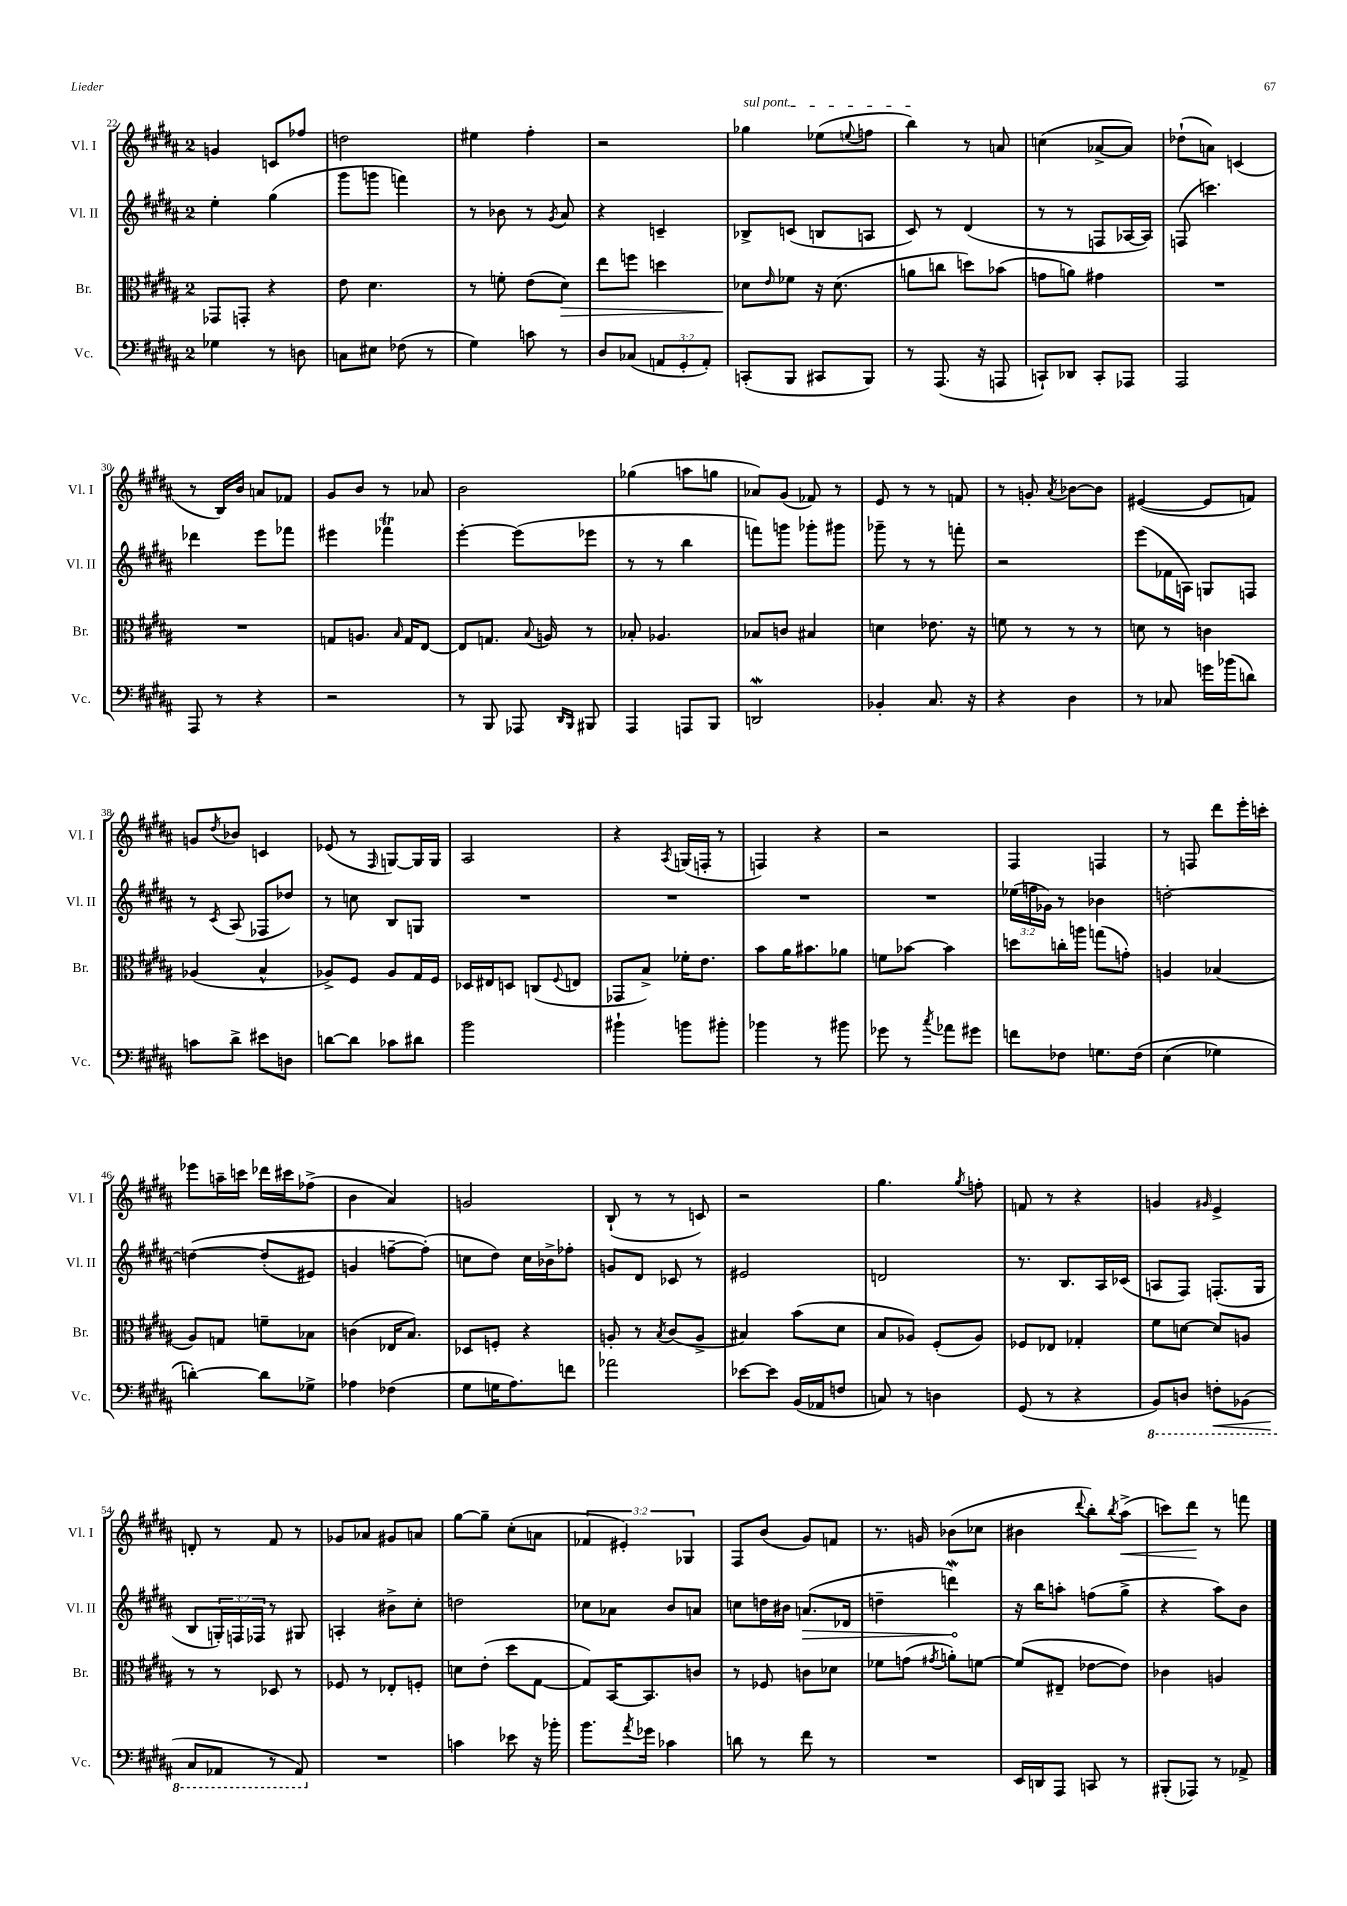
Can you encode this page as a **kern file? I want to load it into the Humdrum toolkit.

**kern	**dynam	**kern	**dynam	**kern	**dynam	**kern	**dynam
*part4	*part4	*part3	*part3	*part2	*part2	*part1	*part1
*staff4	*staff4	*staff3	*staff3	*staff2	*staff2	*staff1	*staff1
*I"Vc.	*	*I"Br.	*	*I"Vl. II	*	*I"Vl. I	*
*I'Vc.	*	*I'Br.	*	*I'Vl. II	*	*I'Vl. I	*
*clefF4	*	*clefC3	*	*clefG2	*	*clefG2	*
*k[f#c#g#d#a#]	*	*k[f#c#g#d#a#]	*	*k[f#c#g#d#a#]	*	*k[f#c#g#d#a#]	*
*M2/4	*	*M2/4	*	*M2/4	*	*M2/4	*
=22	=22	=22	=22	=22	=22	=22	=22
4G-X\	.	8GG-X/L	.	4ee'\	.	4gn/	.
.	.	8GGn'/J	.	.	.	.	.
8r	.	4r	.	(4gg#\	.	8cn/L	.
8Dn\	.	.	.	.	.	8ff-X/J	.
=23	=23	=23	=23	=23	=23	=23	=23
8Cn\L	.	8e\	.	8ggg#\L	.	2ddn\	.
8E#X\J	.	4.d#\	.	8gggn\J	.	.	.
(8F-X\	.	.	.	4fffn\)	.	.	.
8r	.	.	.	.	.	.	.
=24	=24	=24	=24	=24	=24	=24	=24
4G#\)	.	8r	.	8r	.	4ee#X\	.
.	.	8fn'\	.	8b-X\	.	.	.
8cn\	.	(8e\L	.	8r	.	4ff#'\	.
.	.	.	.	8qg#/	.	.	.
!	!	!	!LO:HP:b	!	!	!	!
8r	.	8d#\J)	>	8a#/	.	.	.
=25	=25	=25	=25	=25	=25	=25	=25
8D#/L	.	8ee\L	.	4r	.	2r	.
(8C-X/J	.	8ffn\J	.	.	.	.	.
12AAn/L	.	4ddn\	.	4cn~/	.	.	.
12GG#'/	.	.	.	.	.	.	.
12AA'/J)	.	.	.	.	.	.	.
=26	=26	=26	=26	=26	=26	=26	=26
!	!	!	!	!	!	!LO:TX:a:i:t=sul pont.	!
(8CCn'/L	.	8d-X\L	.	8B-X^/L	.	4gg-X\	.
.	.	16qqe/	.	.	.	.	.
8BBB/J	.	8f-X\J	]	(8cn/J	.	.	.
8CC#X/L	.	16r	.	8Bn/L	.	(8ee-X\L	.
.	.	(8.d-\	.	.	.	.	.
.	.	.	.	.	.	8qqeen/	.
8BBB/J)	.	.	.	8An/J	.	8ffn\J	.
=27	=27	=27	=27	=27	=27	=27	=27
8r	.	8an\L	.	8c#/)	.	4bb\)	.
(8.AAA#/	.	8ccn\J	.	8r	.	.	.
.	.	8ddn\L)	.	(4d#/	.	8r	.
16r	.	.	.	.	.	.	.
8AAAn/	.	(8b-X\J	.	.	.	8an/	.
=28	=28	=28	=28	=28	=28	=28	=28
8CCn`/L)	.	8gn\L	.	8r	.	(4ccn\	.
8DD-X/J	.	8an\J)	.	8r	.	.	.
8CC'/L	.	4g#X\	.	8Fn/L	.	[8a-X^/L	.
8AAA-X/J	.	.	.	[16A-X/L	.	8a-/J])	.
.	.	.	.	16A-/JJ])	.	.	.
=29	=29	=29	=29	=29	=29	=29	=29
2AAA#/	.	2r	.	(8Fn/	.	(8dd-X`\L	.
.	.	.	.	4.cccn\)	.	8an\J)	.
.	.	.	.	.	.	(4cn/	.
!!LO:LB:g=z
=30	=30	=30	=30	=30	=30	=30	=30
8AAA#/	.	2r	.	4ddd-X\	.	8r	.
8r	.	.	.	.	.	16B/LL)	.
.	.	.	.	.	.	16b/JJ	.
4r	.	.	.	8eee\L	.	8an/L	.
.	.	.	.	8fff-X\J	.	8f-X/J	.
=31	=31	=31	=31	=31	=31	=31	=31
2r	.	8Gn/L	.	4eee#X\	.	8g#/L	.
.	.	8.An/J	.	.	.	8b/J	.
.	.	.	.	4fff-XT\	.	8r	.
.	.	16qqB/	.	.	.	.	.
.	.	16G/KL	.	.	.	.	.
.	.	[8E/J	.	.	.	8a-X/	.
=32	=32	=32	=32	=32	=32	=32	=32
8r	.	8E/L]	.	[4eee'\	.	2b\	.
8BBB/	.	8.Gn/J	.	.	.	.	.
8AAA-X/	.	.	.	(8eee\L]	.	.	.
.	.	8qqB/	.	.	.	.	.
.	.	16An/	.	.	.	.	.
16qqDD#/LL	.	.	.	.	.	.	.
16qqBBB/JJ	.	.	.	.	.	.	.
8BBB#X/	.	8r	.	8eee-X\J	.	.	.
=33	=33	=33	=33	=33	=33	=33	=33
4AAA#/	.	8B-X'/	.	8r	.	(4gg-X\	.
.	.	4.A-X/	.	8r	.	.	.
8AAAn/L	.	.	.	4bb\	.	8aan\L	.
8BBB/J	.	.	.	.	.	8ggn\J	.
=34	=34	=34	=34	=34	=34	=34	=34
2DDnw/	.	8B-X/L	.	8fffn\L)	.	8a-X/L)	.
.	.	8cn/J	.	8gggn\J	.	(8g#/J	.
.	.	4B#X/	.	8ggg-X'\L	.	8f-X/)	.
.	.	.	.	8ggg#X\J	.	8r	.
=35	=35	=35	=35	=35	=35	=35	=35
4BB-X'/	.	4dn\	.	8ggg-X~\	.	8e/	.
.	.	.	.	8r	.	8r	.
8.C#/	.	8.e-X\	.	8r	.	8r	.
.	.	.	.	8fffn'\	.	8fn/	.
16r	.	16r	.	.	.	.	.
=36	=36	=36	=36	=36	=36	=36	=36
4r	.	8fn\	.	2r	.	8r	.
.	.	8r	.	.	.	8gn'/	.
.	.	.	.	.	.	8qa#/	.
4D#\	.	8r	.	.	.	[8b-X\L	.
.	.	8r	.	.	.	8b-\J]	.
=37	=37	=37	=37	=37	=37	=37	=37
8r	.	8dn\	.	(8eee\L	.	([4e#X/	.
8C-X/	.	8r	.	16f-X\L	.	.	.
.	.	.	.	16An\JJ)	.	.	.
16gn\LL	.	4cn\	.	8Gn/L	.	8e#/L]	.
(16b-X\J	.	.	.	.	.	.	.
8dn\J)	.	.	.	8Fn/J	.	8fn/J)	.
!!LO:LB:g=z
=38	=38	=38	=38	=38	=38	=38	=38
8cn\L	.	(4A-X/	.	8r	.	8gn/L	.
.	.	.	.	8qc#/	.	8qdd#/	.
8d#^\J	.	.	.	(8A#/	.	8b-X/J	.
8e#X\L	.	4B^^/	.	8F-X/L	.	4cn/	.
8Dn\J	.	.	.	8dd-X/J)	.	.	.
=39	=39	=39	=39	=39	=39	=39	=39
[8dn\L	.	8A-X^/L)	.	8r	.	(8e-X/	.
8d\J]	.	8F#/J	.	8ccn\	.	8r	.
.	.	.	.	.	.	16qqF#/	.
8c-X\L	.	8A-/L	.	8B/L	.	[8Gn/L)	.
8d#X\J	.	16G#/L	.	8Gn/J	.	16G/L]	.
.	.	16F#/JJ	.	.	.	16G/JJ	.
=40	=40	=40	=40	=40	=40	=40	=40
2b\	.	16D-X/LL	.	2r	.	2A#/	.
.	.	16E#X/J	.	.	.	.	.
.	.	8Dn/J	.	.	.	.	.
.	.	(8Cn/L	.	.	.	.	.
.	.	8qqF#/	.	.	.	.	.
.	.	8En/J	.	.	.	.	.
=41	=41	=41	=41	=41	=41	=41	=41
4b#X`\	.	8GG-X/L	.	2r	.	4r	.
.	.	8B^/J)	.	.	.	.	.
.	.	.	.	.	.	8qA#/	.
8bn\L	.	16f-X'\KL	.	.	.	(16Gn/LL	.
.	.	8.e\J	.	.	.	16Fn'/JJ	.
8b#X'\J	.	.	.	.	.	8r	.
=42	=42	=42	=42	=42	=42	=42	=42
4b-X\	.	8b\L	.	2r	.	4Fn/)	.
.	.	16a#\K	.	.	.	.	.
.	.	8.b#X\	.	.	.	.	.
8r	.	.	.	.	.	4r	.
8b#X\	.	8a-X\J	.	.	.	.	.
=43	=43	=43	=43	=43	=43	=43	=43
8g-X\	.	8fn\L	.	2r	.	2r	.
8r	.	[8b-X\J	.	.	.	.	.
8qcc#/	.	.	.	.	.	.	.
8a-X\L	.	4b-\]	.	.	.	.	.
8g#X\J	.	.	.	.	.	.	.
=44	=44	=44	=44	=44	=44	=44	=44
8fn\L	.	8ddn\L	.	(24ee-X\LL	.	4F#/	.
.	.	.	.	24ffn\	.	.	.
.	.	.	.	24g-X\JJ)	.	.	.
8F-X\J	.	16ccn'\L	.	8r	.	.	.
.	.	16aan\JJ	.	.	.	.	.
8.Gn\L	.	(8ggn\L	.	4b-X\	.	4Fn/	.
.	.	8gn'\J)	.	.	.	.	.
(16F-\Jk	.	.	.	.	.	.	.
=45	=45	=45	=45	=45	=45	=45	=45
(4E\	.	4An/	.	[2ddn'\	.	8r	.
.	.	.	.	.	.	8Fn/	.
4G-X\)	.	(4B-X/	.	.	.	8ddd#\L	.
.	.	.	.	.	.	16eee'\L	.
.	.	.	.	.	.	16cccn'\JJ	.
!!LO:LB:g=z
=46	=46	=46	=46	=46	=46	=46	=46
[4dn'\)	.	8A#/L)	.	(4ddn\_	.	8eee-X\L	.
.	.	8Gn/J	.	.	.	16aan~\L	.
.	.	.	.	.	.	16cccn\JJ	.
8d\L]	.	8fn~\L	.	(8dd'/L]	.	16ddd-X\LL	.
.	.	.	.	.	.	16ccc#X\J	.
8G-X^\J	.	8B-X\J	.	8e#X/J)	.	(8ff-X^\J	.
=47	=47	=47	=47	=47	=47	=47	=47
4A-X\	.	(4cn\	.	4gn/	.	4b\	.
(4F-X\	.	16E-X/KL	.	[8ffn~\L	.	4a#/)	.
.	.	8.B/J)	.	.	.	.	.
.	.	.	.	(8ff'\J])	.	.	.
=48	=48	=48	=48	=48	=48	=48	=48
8G#\L	.	8D-X/L	.	8ccn\L	.	2gn/	.
16Gn\K	.	8Fn'/J	.	8dd#\J)	.	.	.
8.A#\)	.	.	.	.	.	.	.
.	.	4r	.	16cc\LL	.	.	.
.	.	.	.	16b-X^\J	.	.	.
8fn\J	.	.	.	8ff-X'\J	.	.	.
=49	=49	=49	=49	=49	=49	=49	=49
2a-X\	.	8An'/	.	8gn/L	.	(8B`/	.
.	.	8r	.	8d#/J	.	8r	.
.	.	8qB/	.	.	.	.	.
.	.	(8c#/L	.	8c-X/	.	8r	.
.	.	8A^/J	.	8r	.	8cn/)	.
=50	=50	=50	=50	=50	=50	=50	=50
[8e-X\L	.	4B#X/)	.	2e#X/	.	2r	.
8e-\J]	.	.	.	.	.	.	.
(16BB/LL	.	(8b\L	.	.	.	.	.
16AA-X/J	.	.	.	.	.	.	.
8Fn/J	.	8d#\J	.	.	.	.	.
=51	=51	=51	=51	=51	=51	=51	=51
8Cn/)	.	8B/L	.	2dn/	.	4.gg#\	.
8r	.	8A-X/J)	.	.	.	.	.
4Dn\	.	(8F#'/L	.	.	.	.	.
.	.	.	.	.	.	8qgg#/	.
.	.	8A-/J)	.	.	.	8ffn'\	.
=52	=52	=52	=52	=52	=52	=52	=52
(8GG#/	.	8F-X/L	.	8.r	.	8fn/	.
8r	.	8E-X/J	.	.	.	8r	.
.	.	.	.	8.B/L	.	.	.
4r	.	4G-X'/	.	.	.	4r	.
.	.	.	.	16A#/L	.	.	.
.	.	.	.	(16c-X/JJ	.	.	.
=53	=53	=53	=53	=53	=53	=53	=53
*8ba	*	*	*	*	*	*	*
8BBB/L)	.	8f#\L	.	8An/L	.	4gn/	.
8DDn/J	.	[8dn\J	.	8F#/J)	.	.	.
.	.	.	.	.	.	16qqg#X/	.
!	!LO:HP:b	!	!	!	!	!	!
8FFn'\L	<	8d/L]	.	(8.Fn'/L	.	4e^/	.
(8BBB-X\J	.	8An/J	.	.	.	.	.
.	.	.	.	16G#/Jk	.	.	.
!!LO:LB:g=z
=54	=54	=54	=54	=54	=54	=54	=54
8CC#/L	.	8r	.	8B/L	.	8dn'/	.
8AAA-X/J	[	8r	.	24Gn'/L)	.	8r	.
.	.	.	.	24Fn/	.	.	.
.	.	.	.	24F-X/JJ	.	.	.
8r	.	8D-X/	.	8r	.	8f#/	.
8AAA-/)	.	8r	.	8G#X/	.	8r	.
=55	=55	=55	=55	=55	=55	=55	=55
*X8ba	*	*	*	*	*	*	*
2r	.	8F-X/	.	4An'/	.	8g-X/L	.
.	.	8r	.	.	.	8a-X/J	.
.	.	8E-X'/L	.	8b#X^\L	.	8g#X/L	.
.	.	8Fn'/J	.	8cc#'\J	.	8an/J	.
=56	=56	=56	=56	=56	=56	=56	=56
4cn\	.	8dn\L	.	2ddn\	.	[8gg#\L	.
.	.	(8e'\J	.	.	.	8gg#~\J]	.
8e-X\	.	8dd#\L	.	.	.	(8cc#'\L	.
16r	.	[8G#\J	.	.	.	8an\J	.
16b-X'\	.	.	.	.	.	.	.
=57	=57	=57	=57	=57	=57	=57	=57
8.b\L	.	8G#/L])	.	8cc-X\L	.	6f-X/	.
.	.	[16BB/K	.	8a-X\J	.	.	.
.	.	.	.	.	.	6e#X'/)	.
8qa#/	.	.	.	.	.	.	.
16g-X\Jk	.	8.BB/]	.	.	.	.	.
4c-X\	.	.	.	8b/L	.	.	.
.	.	.	.	.	.	6G-X/	.
.	.	8cn/J	.	8an/J	.	.	.
=58	=58	=58	=58	=58	=58	=58	=58
8dn\	.	8r	.	8ccn\L	.	8F#/L	.
8r	.	8F-X/	.	16ddn\L	.	(8b/J	.
.	.	.	.	16b#X\JJ	.	.	.
!	!	!	!	!	!LO:HP:b	!	!
8f#\	.	8cn\L	.	(8.an/L	>	8g#/L)	.
8r	.	8d-X\J	.	.	.	8fn/J	.
.	.	.	.	16d-X/Jk	.	.	.
=59	=59	=59	=59	=59	=59	=59	=59
2r	.	8f-X\L	.	4ddn~\	.	8.r	.
.	.	(8gn\J	.	.	.	.	.
.	.	.	.	.	.	16gn/	.
.	.	8qg#X/	.	.	.	.	.
.	.	8an'\L)	.	4dddnw\)	.	(8b-X\L	.
.	.	[8fn\J	.	.	.	8cc-X\J	.
.	.	.	.	.	]	.	.
=60	=60	=60	=60	=60	=60	=60	=60
16EE/LL	.	(8f/L]	.	16r	.	4b#X\	.
16DDn/J	.	.	.	16bb\KL	.	.	.
8AAA#/J	.	8E#X~/J	.	8aan'\J	.	.	.
.	.	.	.	.	.	8qqddd#/	.
8CCn/	.	[8e-X\L	.	(8ffn\L	.	8bb'\L)	.
.	.	.	.	.	.	8qbb/	.
!	!	!	!	!	!	!	!LO:HP:b
8r	.	8e-\J])	.	8gg#^\J	.	(8aa#^\J	<
=61	=61	=61	=61	=61	=61	=61	=61
(8BBB#X'/L	.	4c-X\	.	4r	.	8cccn\L)	.
8AAA-X/J)	.	.	.	.	.	8ddd#\J	.
8r	.	4An/	.	8aa#\L)	.	8r	[
8AA-X^/	.	.	.	8b\J	.	8fffn\	.
==	==	==	==	==	==	==	==
*-	*-	*-	*-	*-	*-	*-	*-
